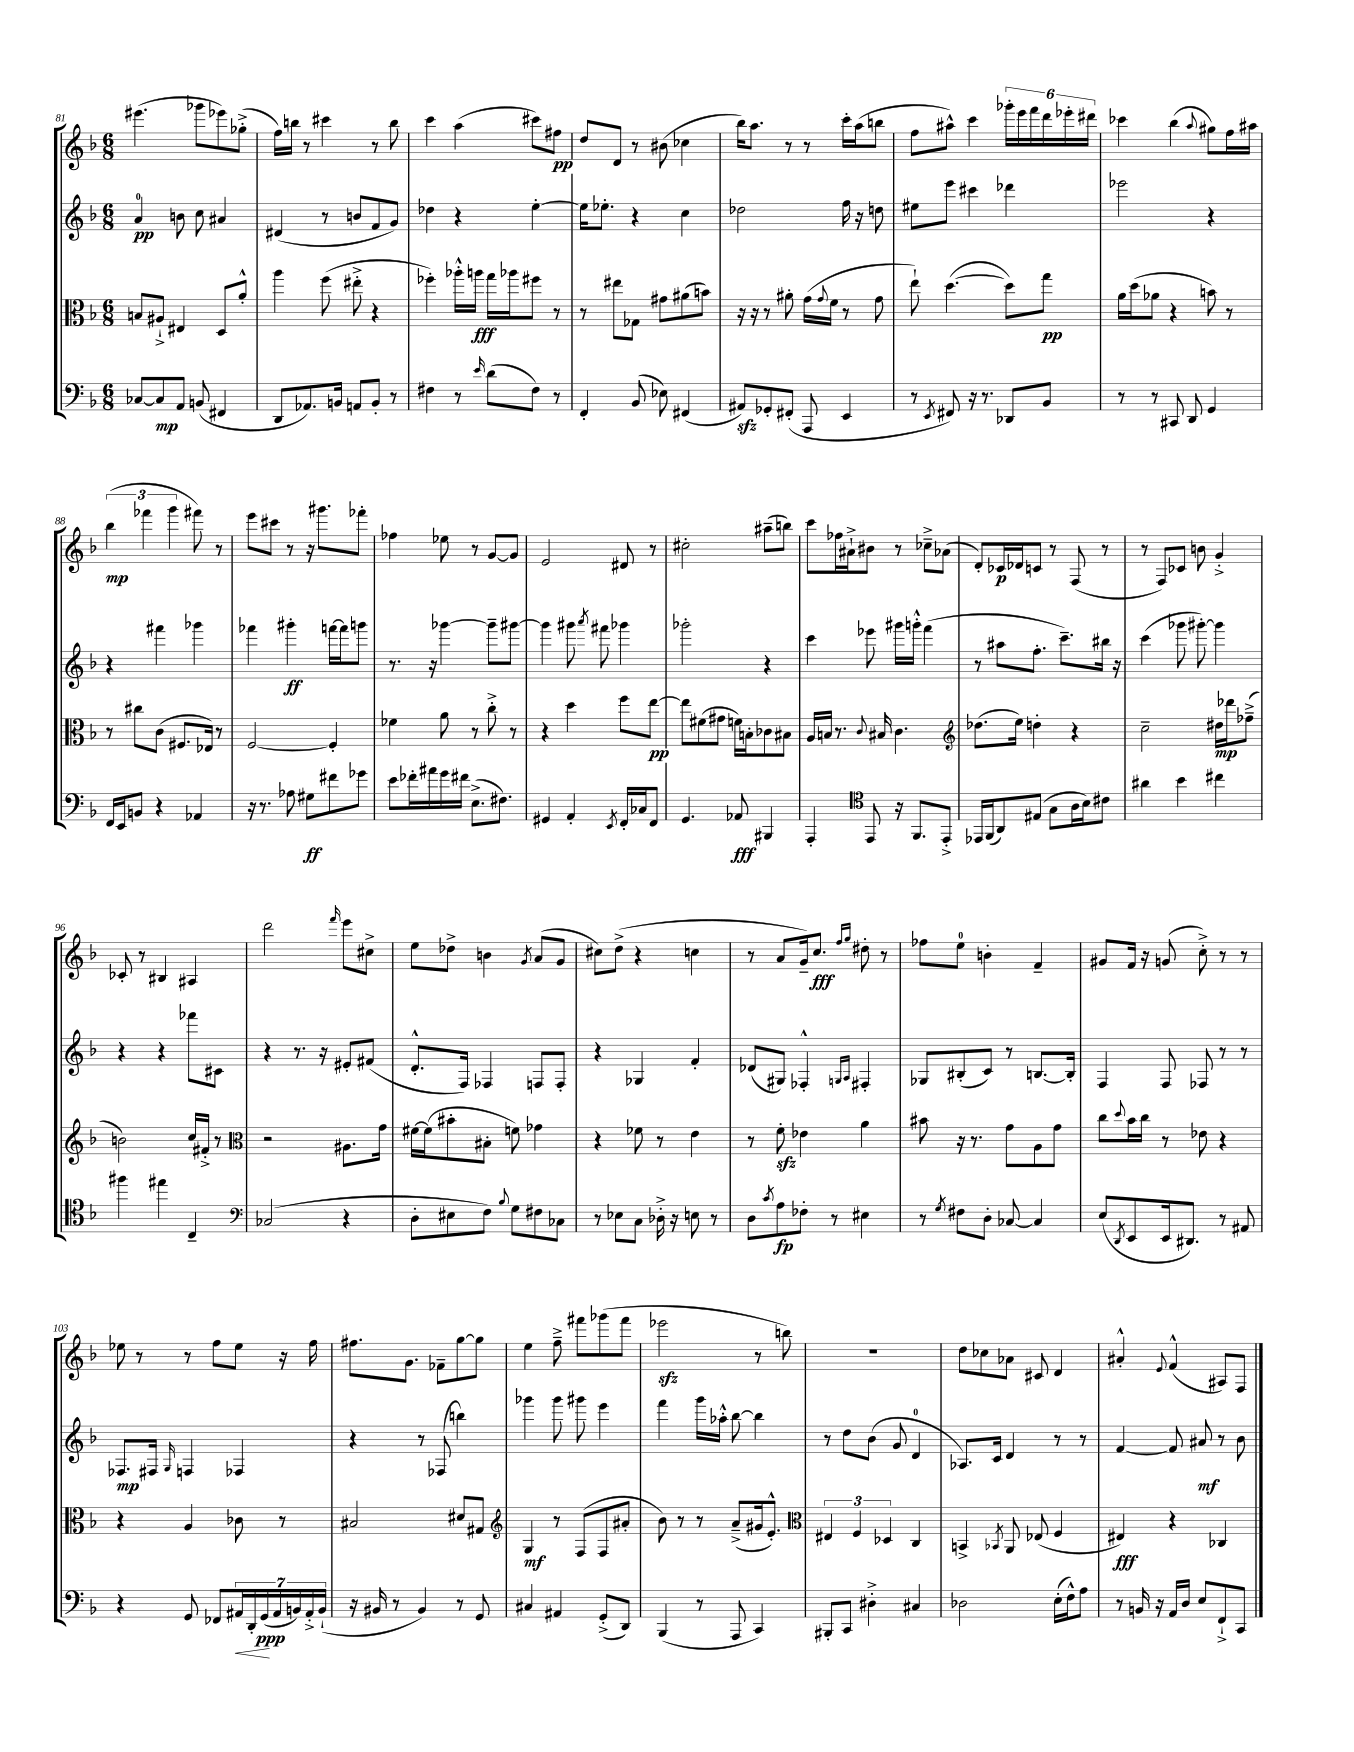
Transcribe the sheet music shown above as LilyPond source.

<<
\new StaffGroup <<
\new Staff = "s0" {
    \clef treble \key f \major \numericTimeSignature \time 6/8
    eis'''4.( ges'''8 ees'''8) ges''8-.->( |
    f''16) b''16 r8 cis'''4 r8 b''8 |
    c'''4 a''4( cis'''8) fis''8\pp |
    d''8 d'8 r8 bis'8( ces''4 |
    bes''16) a''8. r8 r8 c'''16-. a''16( b''8 |
    f''8 ais''8-^) c'''4 \tuplet 6/4 { ges'''16-. e'''16 f'''16 d'''16 ees'''16-. dis'''16 } |
    ces'''4 bes''4( \appoggiatura { a''8 } gis''8) f''16 ais''16 |
    \tuplet 3/2 { bes''4\mp( fes'''4 g'''4 } fis'''8) r8 |
    e'''8 cis'''8 r8 r16 gis'''8. fes'''8-. |
    fes''4 ees''8 r8 g'8~ g'8 |
    e'2 dis'8 r8 |
    cis''2-. ais''8--( b''8) |
    c'''8 fes''16 ais'16-!-> bis'8 r8 ces''8---> aes'8( |
    d'8-.) ces'16\p des'16 c'8 r8 f8( r8 |
    r8 f8) ces'8 b'8 g'4-.-> |
    ces'8-. r8 bis4 ais4 |
    d'''2 \grace { f'''16 } e'''8 cis''8-> |
    e''8 des''8-> b'4 \acciaccatura { g'8 } a'8( g'8 |
    cis''8) d''8->( r4 c''4 |
    r8 a'8 g'16--) c''8.\fff \grace { f''16 g''16 } dis''8-. r8 |
    fes''8 e''8-0 b'4-. f'4-- |
    gis'8 f'16 r16 g'8( c''8-.->) r8 r8 |
    ees''8 r8 r8 f''8 ees''8 r16 f''16 |
    fis''8. g'8. fes'8-- g''8~ g''8 |
    e''4 f''8---> fis'''8 ges'''8( fis'''8 |
    ees'''2\sfz r8 b''8) |
    R2. |
    d''8 ces''8 aes'8 cis'8 d'4 |
    ais'4-.-^ \appoggiatura { e'8 } f'4-^( ais8) f8 \bar "|." |
}
\new Staff = "s1" {
    \clef treble \key f \major \numericTimeSignature \time 6/8
    a'4-0\pp b'8 c''8 ais'4 |
    dis'4( r8 b'8 f'8 g'8) |
    des''4 r4 e''4~-. |
    e''16 ees''8.-. r4 c''4 |
    des''2 f''16 r16 d''8 |
    eis''8 e'''8 cis'''4 des'''4 |
    ees'''2 r4 |
    r4 fis'''4 ges'''4 |
    fes'''4 gis'''4-.\ff f'''16~ f'''16 g'''8 |
    r8. r16 ges'''4~ ges'''8-- gis'''8~ |
    gis'''4 gis'''8 \acciaccatura { a'''8 } fis'''8 ges'''4 |
    ges'''2-. r4 |
    c'''4 ees'''8 gis'''16 g'''16-.-^ f'''4( |
    r8 ais''8 f''8.-. c'''8.--) bis''16 r16 |
    c'''4( ges'''8 gis'''8~-.) gis'''4 |
    r4 r4 fes'''8 cis'8 |
    r4 r8. r16 eis'8-. fis'8( |
    d'8.-.-^ f16) fes4 f8 f8-. |
    r4 ges4 f'4-. |
    des'8( gis8) fes4-.-^ \grace { g16 a16 } fis4-. |
    ges8 bis8-.( c'8) r8 b8.~ b16-. |
    f4 f8 fes8 r8 r8 |
    fes8.\mp fis16 \grace { g16 } f4 fes4 |
    r4 r8 fes8( b''4) |
    ges'''4 ges'''8 gis'''8 e'''4 |
    f'''4 g'''16 aes''16-.-^ bes''8~ bes''4 |
    r8 d''8 bes'8( g'8 d'4-0 |
    aes8.) c'16 d'4 r8 r8 |
    f'4~ f'8 ais'8\mf r8 bes'8 \bar "|." |
}
\new Staff = "s2" {
    \clef alto \key f \major \numericTimeSignature \time 6/8
    b8 ais8-!-> eis4 d8 a'8-.-^ |
    a''4 f''8( eis''8-.-> r4 |
    fes''4-.) aes''16-.-^ a''16\fff g''16 aes''16 fis''8 r8 |
    r8 eis''8 ges8 gis'8 ais'8( b'8) |
    r16 r16 r8 ais'8-. g'16( \appoggiatura { g'8 } f'16 r8 g'8 |
    e''8-!) d''4.~( d''8) g''8\pp |
    a'16 d''16( aes'8 r4 b'8) r8 |
    r8 cis''8 c'8( fis8. ees16) r8 |
    f2~ f4-. |
    fes'4 a'8 r8 c''8-.-> r8 |
    r4 d''4 f''8 e''8~\pp |
    e''8 fis'8( gis'8 f'16) b16-. ces'8 bis8 |
    a16 b16 r8. \appoggiatura { c'8 } bis16 c'4. |
    \clef treble des''8.( e''16) d''4-. r4 |
    c''2-- dis''16\mp des'''16 fes''8--->( |
    b'2) c''16 fis'16-.-> r8 |
    \clef alto r2 ais8. g'16 |
    fis'16~ fis'16( bis'8-. bis8-. f'8) ges'4 |
    r4 fes'8 r8 e'4 |
    r8 f'8-.\sfz ees'4 a'4 |
    bis'8 r16 r8. g'8 a8 g'8 |
    c''8 \appoggiatura { d''8 } bes'16 c''16 r8 ees'8 r4 |
    r4 a4 ces'8 r8 |
    bis2 dis'8 gis8 |
    \clef treble g4\mf r8 f8( f8 ais'8-. |
    bes'8) r8 r8 a'8--->( gis'16 e'8.-.-^) |
    \clef alto \tuplet 3/2 { eis4 f4 des4 } c4 |
    b,4-> \acciaccatura { bes,8 } a,8 ees8( f4 |
    eis4\fff) r4 ces4 \bar "|." |
}
\new Staff = "s3" {
    \clef bass \key f \major \numericTimeSignature \time 6/8
    ces8~ ces8\mp a,8 b,8( fis,4 |
    d,8 aes,8.) b,16 a,8 b,8-. r8 |
    fis4 r8 \grace { e'16 } d'8( fis8) r8 |
    f,4-. bes,8( ees8) fis,4( |
    ais,8\sfz) ges,8-. fis,8-.( a,,8 e,4 |
    r8 \acciaccatura { e,8 } fis,8) r16 r8. des,8 bes,8 |
    r8 r8 cis,8 d,8 g,4 |
    f,16 e,16 b,8 r4 aes,4 |
    r16 r8. aes8 gis8\ff fis'8 ges'8 |
    e'8 fes'16-. ais'16 g'16 fis'16 e8.->( fis8.) |
    gis,4 a,4-. \acciaccatura { e,8 } f,16-. ces16 f,8 |
    g,4. aes,8\fff bis,,4 |
    a,,4-. \clef tenor e,8 r16 f,8. e,8-.-> |
    ees,16 f,16( a,8) eis8( g8 a16 bes16) cis'8 |
    ais'4 bes'4 cis''4 |
    fis''4 eis''4 c4-- |
    \clef bass ces2( r4 |
    d8-. eis8 f8) \appoggiatura { bes8 } g8 fis8 ces8 |
    r8 ees8 c8 des16-.-> r16 e8 r8 |
    d8 \acciaccatura { c'8 } a8\fp fes8-. r8 eis4 |
    r8 \acciaccatura { g8 } fis8 d8-. ces8~ ces4 |
    e8( \acciaccatura { d,8 } e,8 e,16 dis,8.) r8 ais,8 |
    r4 g,8 fes,8 \tuplet 7/4 { ais,16\< d,16-. g,16\ppp\!( ais,16 b,16) ais,16-.-> b,16-!( } |
    r16 bis,16 r8 bis,4) r8 g,8 |
    cis4 ais,4 g,8-.->( d,8) |
    bes,,4( r8 a,,8 c,4) |
    bis,,8-. c,8 dis4-.-> cis4 |
    des2 e16-.( f16-^) a8 |
    r8 b,16 r16 a,16 d16 e8 f,8-!-> c,8 \bar "|." |
}
>>
>>
\layout { \context { \Score currentBarNumber = #81 } }
